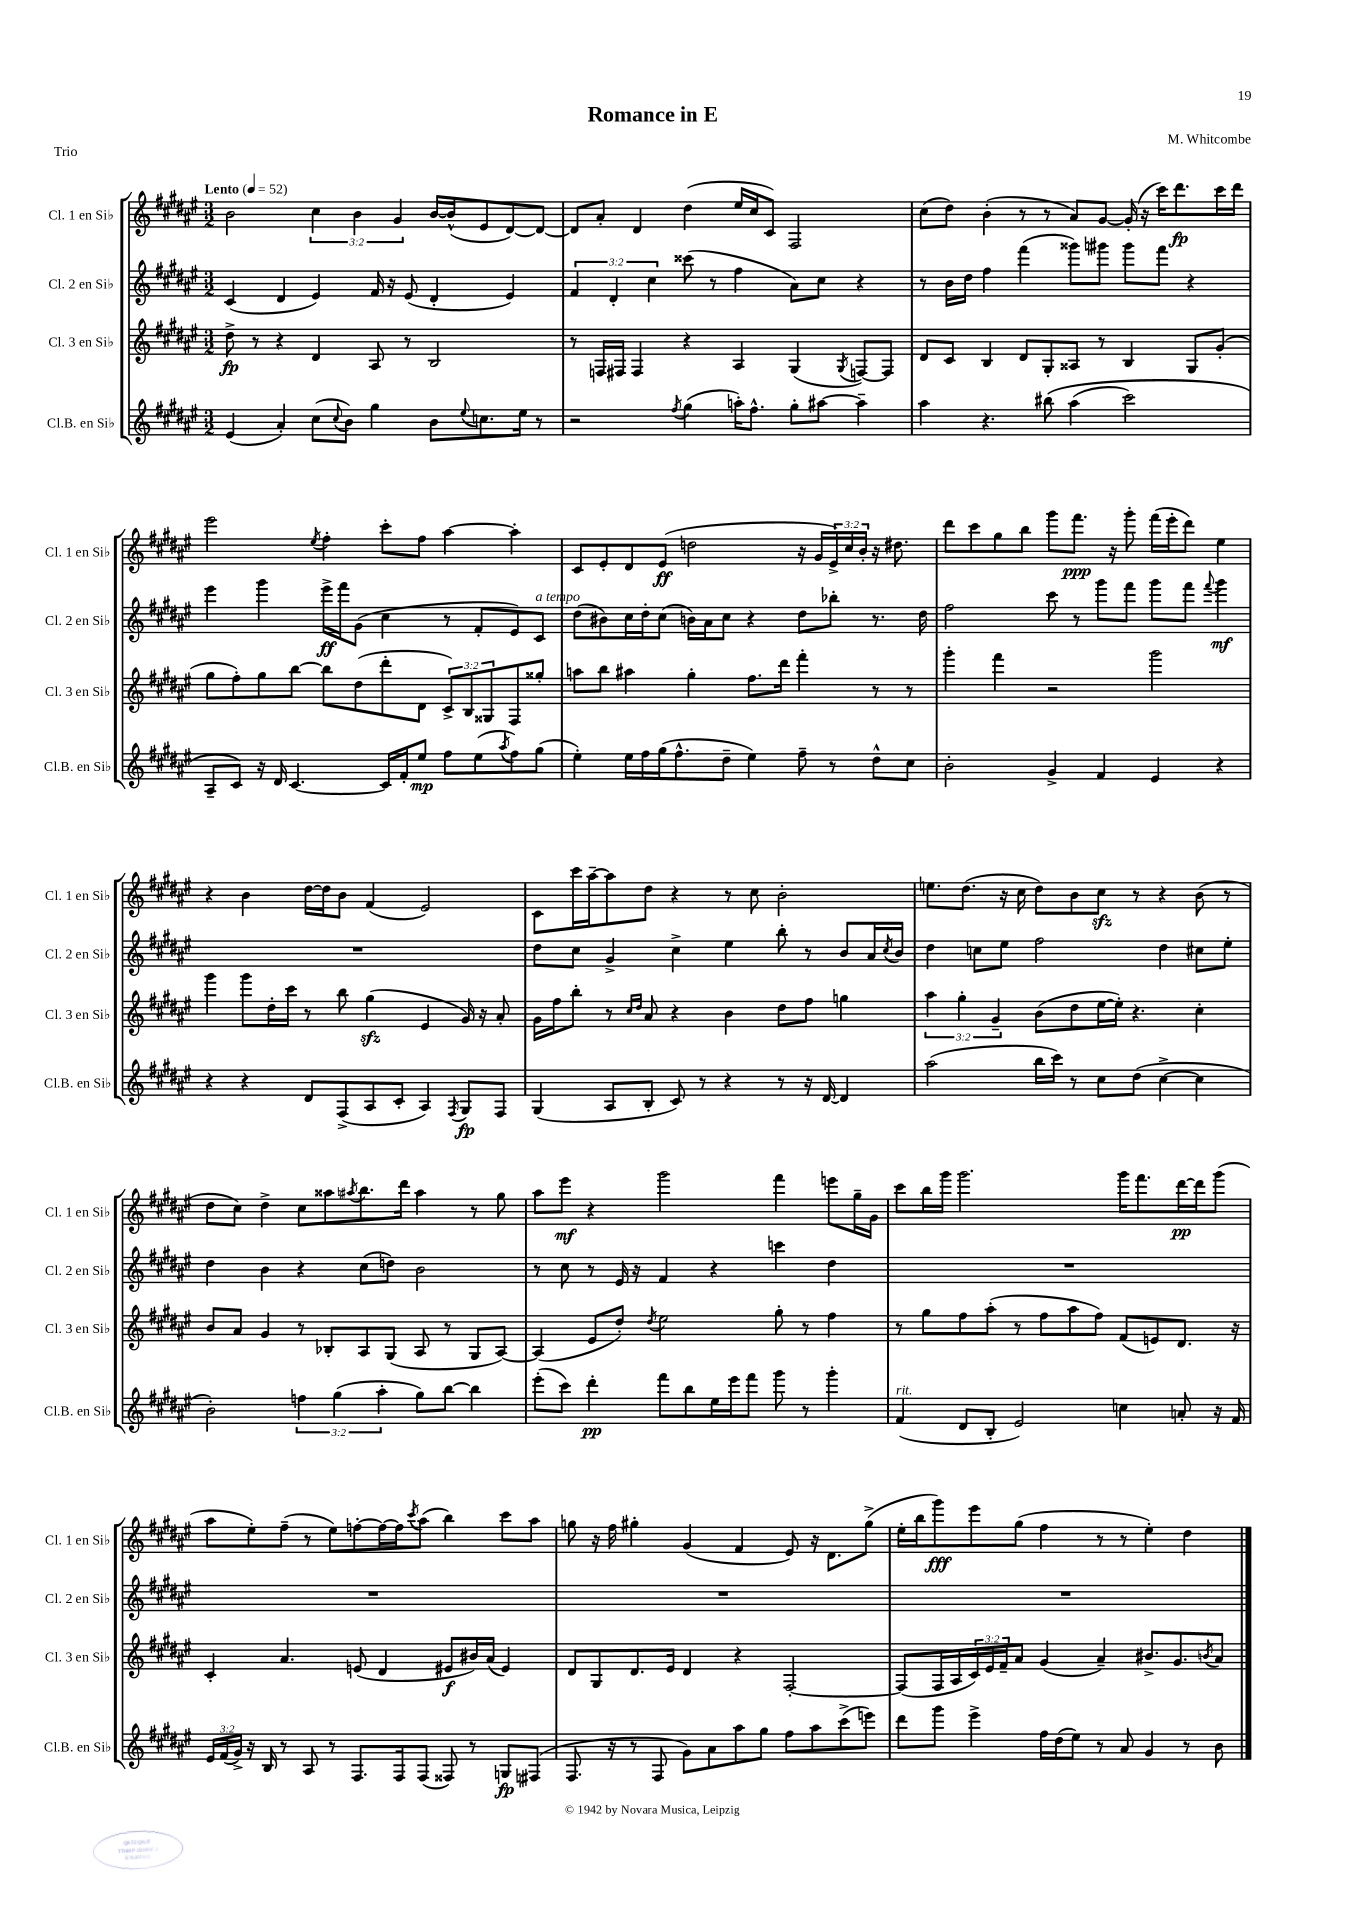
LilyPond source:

\header { title = "Romance in E" composer = "M. Whitcombe" piece = "Trio" }
<<
\new StaffGroup <<
\new Staff = "s0" \with { instrumentName = "Cl. 1 en Sib" shortInstrumentName = "Cl. 1 en Sib" } {
    \clef treble \key fis \major \numericTimeSignature \time 3/2 \override Staff.TupletNumber.text = #tuplet-number::calc-fraction-text \tempo "Lento" 4 = 52
    b'2 \tuplet 3/2 { cis''4 b'4 gis'4 } b'16~ b'16-^( eis'8 dis'8~) dis'8~ |
    dis'8 ais'8-. dis'4 dis''4( eis''16 cis''16 cis'8) fis2 |
    cis''8( dis''8) b'4-.( r8 r8 ais'8) gis'8~ gis'16-.( r16 cis'''16) dis'''8.\fp cis'''16 dis'''16 |
    eis'''2 \acciaccatura { eis''8 } fis''4-. cis'''8-. fis''8 ais''4~ ais''4-. |
    cis'8 eis'8-. dis'8 eis'8\ff( d''2 r16 gis'16 \tuplet 3/2 { eis'16->) cis''16 b'16-. } r16 dis''8. |
    dis'''8 cis'''8 gis''8 b''8 gis'''8 fis'''8.\ppp r16 gis'''8-. fis'''16( eis'''16-. dis'''8) eis''4 |
    r4 b'4 dis''16~ dis''16 b'8 fis'4( eis'2) |
    cis'8 cis'''16 ais''16~-- ais''8 dis''8 r4 r8 cis''8 b'2-. |
    e''8. dis''8.( r16 cis''16 dis''8) b'8 cis''8\sfz r8 r4 b'8( r8 |
    dis''8 cis''8) dis''4-> cis''8 aisis''8 \acciaccatura { ais''8 } b''8. dis'''16 ais''4 r8 gis''8 |
    ais''8 eis'''8\mf r4 gis'''2 fis'''4 e'''8 gis''16-- gis'16 |
    cis'''8 b''16 gis'''16 gis'''2. gis'''16 fis'''8. dis'''16~\pp dis'''16 gis'''8( |
    ais''8 eis''8-.) fis''8--( r8 eis''8) f''8~-. f''16~ f''16 \acciaccatura { cis'''8 } ais''8( b''4) cis'''8 ais''8 |
    g''8 r16 fis''16 gis''4-. gis'4( fis'4 eis'8) r16 dis'8. gis''8->( |
    eis''16-. b''16 gis'''8\fff) eis'''8 gis''8( fis''4 r8 r8 eis''4-.) dis''4 \bar "|." |
}
\new Staff = "s1" \with { instrumentName = "Cl. 2 en Sib" shortInstrumentName = "Cl. 2 en Sib" } {
    \clef treble \key fis \major \numericTimeSignature \time 3/2 \override Staff.TupletNumber.text = #tuplet-number::calc-fraction-text
    cis'4( dis'4 eis'4) fis'16 r16 eis'8( dis'4-. eis'4) |
    \tuplet 3/2 { fis'4 dis'4-. cis''4 } cisis'''8( r8 fis''4 ais'8) cis''8 r4 |
    r8 b'16 dis''16 fis''4 fis'''4( gisis'''8) gis'''8 gis'''8 fis'''8 r4 |
    eis'''4 gis'''4 eis'''16->\ff fis'''16 gis'8( cis''4 r8 fis'8-. eis'8) cis'8^\markup { \italic "a tempo" } |
    dis''8( bis'8) cis''16 dis''16-. cis''8( b'16) ais'16 cis''8 r4 dis''8 bes''8-. r8. dis''16 |
    fis''2 cis'''8 r8 gis'''8 fis'''8 gis'''8 fis'''8 \appoggiatura { fis'''8 } gis'''4\mf |
    R1. |
    dis''8 cis''8 gis'4-> cis''4-> eis''4 b''8-. r8 b'8 ais'16 \acciaccatura { cis''8 } b'16 |
    dis''4 c''8 eis''8 fis''2 dis''4 cis''8 eis''8-. |
    dis''4 b'4 r4 cis''8( d''8) b'2 |
    r8 cis''8 r8 eis'16 r16 fis'4 r4 c'''4 dis''4 |
    R1. |
    R1. |
    R1. |
    R1. \bar "|." |
}
\new Staff = "s2" \with { instrumentName = "Cl. 3 en Sib" shortInstrumentName = "Cl. 3 en Sib" } {
    \clef treble \key fis \major \numericTimeSignature \time 3/2 \override Staff.TupletNumber.text = #tuplet-number::calc-fraction-text
    dis''8->\fp r8 r4 dis'4 ais8 r8 b2 |
    r8 f16 fis16 fis4 r4 ais4 gis4( \acciaccatura { gis8 } f8~) f8 |
    dis'8 cis'8 b4 dis'8 gis8-. aisis8 r8 b4 gis8 gis'8-.( |
    gis''8 fis''8-.) gis''8 b''8~ b''8 dis''8( dis'''8-. dis'8 \tuplet 3/2 { cis'8->) b8 gisis8 } fis8 gisis''8-. |
    a''8 b''8 ais''4 gis''4-. fis''8. dis'''16 fis'''4-. r8 r8 |
    gis'''4-. fis'''4 r2 gis'''2 |
    gis'''4 gis'''8 dis''16-. cis'''16 r8 b''8 gis''4\sfz( eis'4 gis'16) r16 ais'8-. |
    gis'16 fis''16 b''8-. r8 \grace { cis''16 dis''16 } ais'8 r4 b'4 dis''8 fis''8 g''4 |
    \tuplet 3/2 { ais''4 gis''4-. gis'4-- } b'8( dis''8 eis''16~ eis''16-.) r4. cis''4-. |
    b'8 ais'8 gis'4 r8 bes8-. ais8 gis8( ais8 r8 gis8 ais8~) |
    ais4( eis'8 dis''8-.) \acciaccatura { dis''8 } eis''2 gis''8-. r8 fis''4 |
    r8 gis''8 fis''8 ais''8-.( r8 fis''8 ais''8 fis''8) fis'8( e'8) dis'8. r16 |
    cis'4-. ais'4. e'8( dis'4 eis'8\f bis'16) ais'16( eis'4) |
    dis'8 gis8 dis'8. eis'16 dis'4 r4 fis2~-. |
    fis8( fis16 ais16 \tuplet 3/2 { cis'16) eis'16 fis'16-- } ais'8 gis'4( ais'4--) bis'8.-> gis'8. \acciaccatura { b'8 } ais'8 \bar "|." |
}
\new Staff = "s3" \with { instrumentName = "Cl.B. en Sib" shortInstrumentName = "Cl.B. en Sib" } {
    \clef treble \key fis \major \numericTimeSignature \time 3/2 \override Staff.TupletNumber.text = #tuplet-number::calc-fraction-text
    eis'4( ais'4-.) cis''8( \appoggiatura { cis''8 } b'8) gis''4 b'8 \appoggiatura { eis''8 } c''8. eis''16 r8 |
    r2 \acciaccatura { fis''8 } gis''4( a''16-.) fis''8.-^ gis''8-. ais''8~ ais''4-- |
    ais''4 r4. bis''8\( ais''4( cis'''2) |
    ais8-- cis'8\) r16 dis'16 cis'4.~ cis'16 fis'16-. eis''8\mp fis''8 eis''8( \acciaccatura { ais''8 } fis''8) gis''8( |
    eis''4-.) eis''16 fis''16 gis''16( fis''8.-^ dis''8-- eis''4) fis''8-- r8 dis''8-^ cis''8 |
    b'2-. gis'4-> fis'4 eis'4 r4 |
    r4 r4 dis'8 fis8->( ais8 cis'8-. ais4) \acciaccatura { fis8 } gis8\fp fis8 |
    gis4( ais8 b8-. cis'8) r8 r4 r8 r16 dis'16~ dis'4 |
    ais''2( b''16 cis'''16) r8 cis''8 dis''8( cis''4~-> cis''4 |
    b'2-.) \tuplet 3/2 { f''4 gis''4( ais''4-. } gis''8) b''8~ b''4 |
    eis'''8-.( cis'''8) dis'''4-.\pp fis'''8 b''8 eis''16 eis'''16 fis'''8 gis'''8 r8 gis'''4-. |
    fis'4^\markup { \italic "rit." }( dis'8 b8-. eis'2) c''4 a'8-. r16 fis'16 |
    \tuplet 3/2 { eis'16 fis'16( gis'16->) } r16 b16 r8 ais8 r8 fis8. fis16 fis8( fisis8) r8 g8\fp fis8( |
    fis8. r16 r8 fis8 gis'8) ais'8 ais''8 gis''8 fis''8 ais''8 cis'''8->( e'''8) |
    dis'''8 gis'''8 eis'''4-> fis''16 dis''16( eis''8) r8 ais'8 gis'4 r8 b'8 \bar "|." |
}
>>
>>
\layout { \context { \Score \remove "Bar_number_engraver" } }
